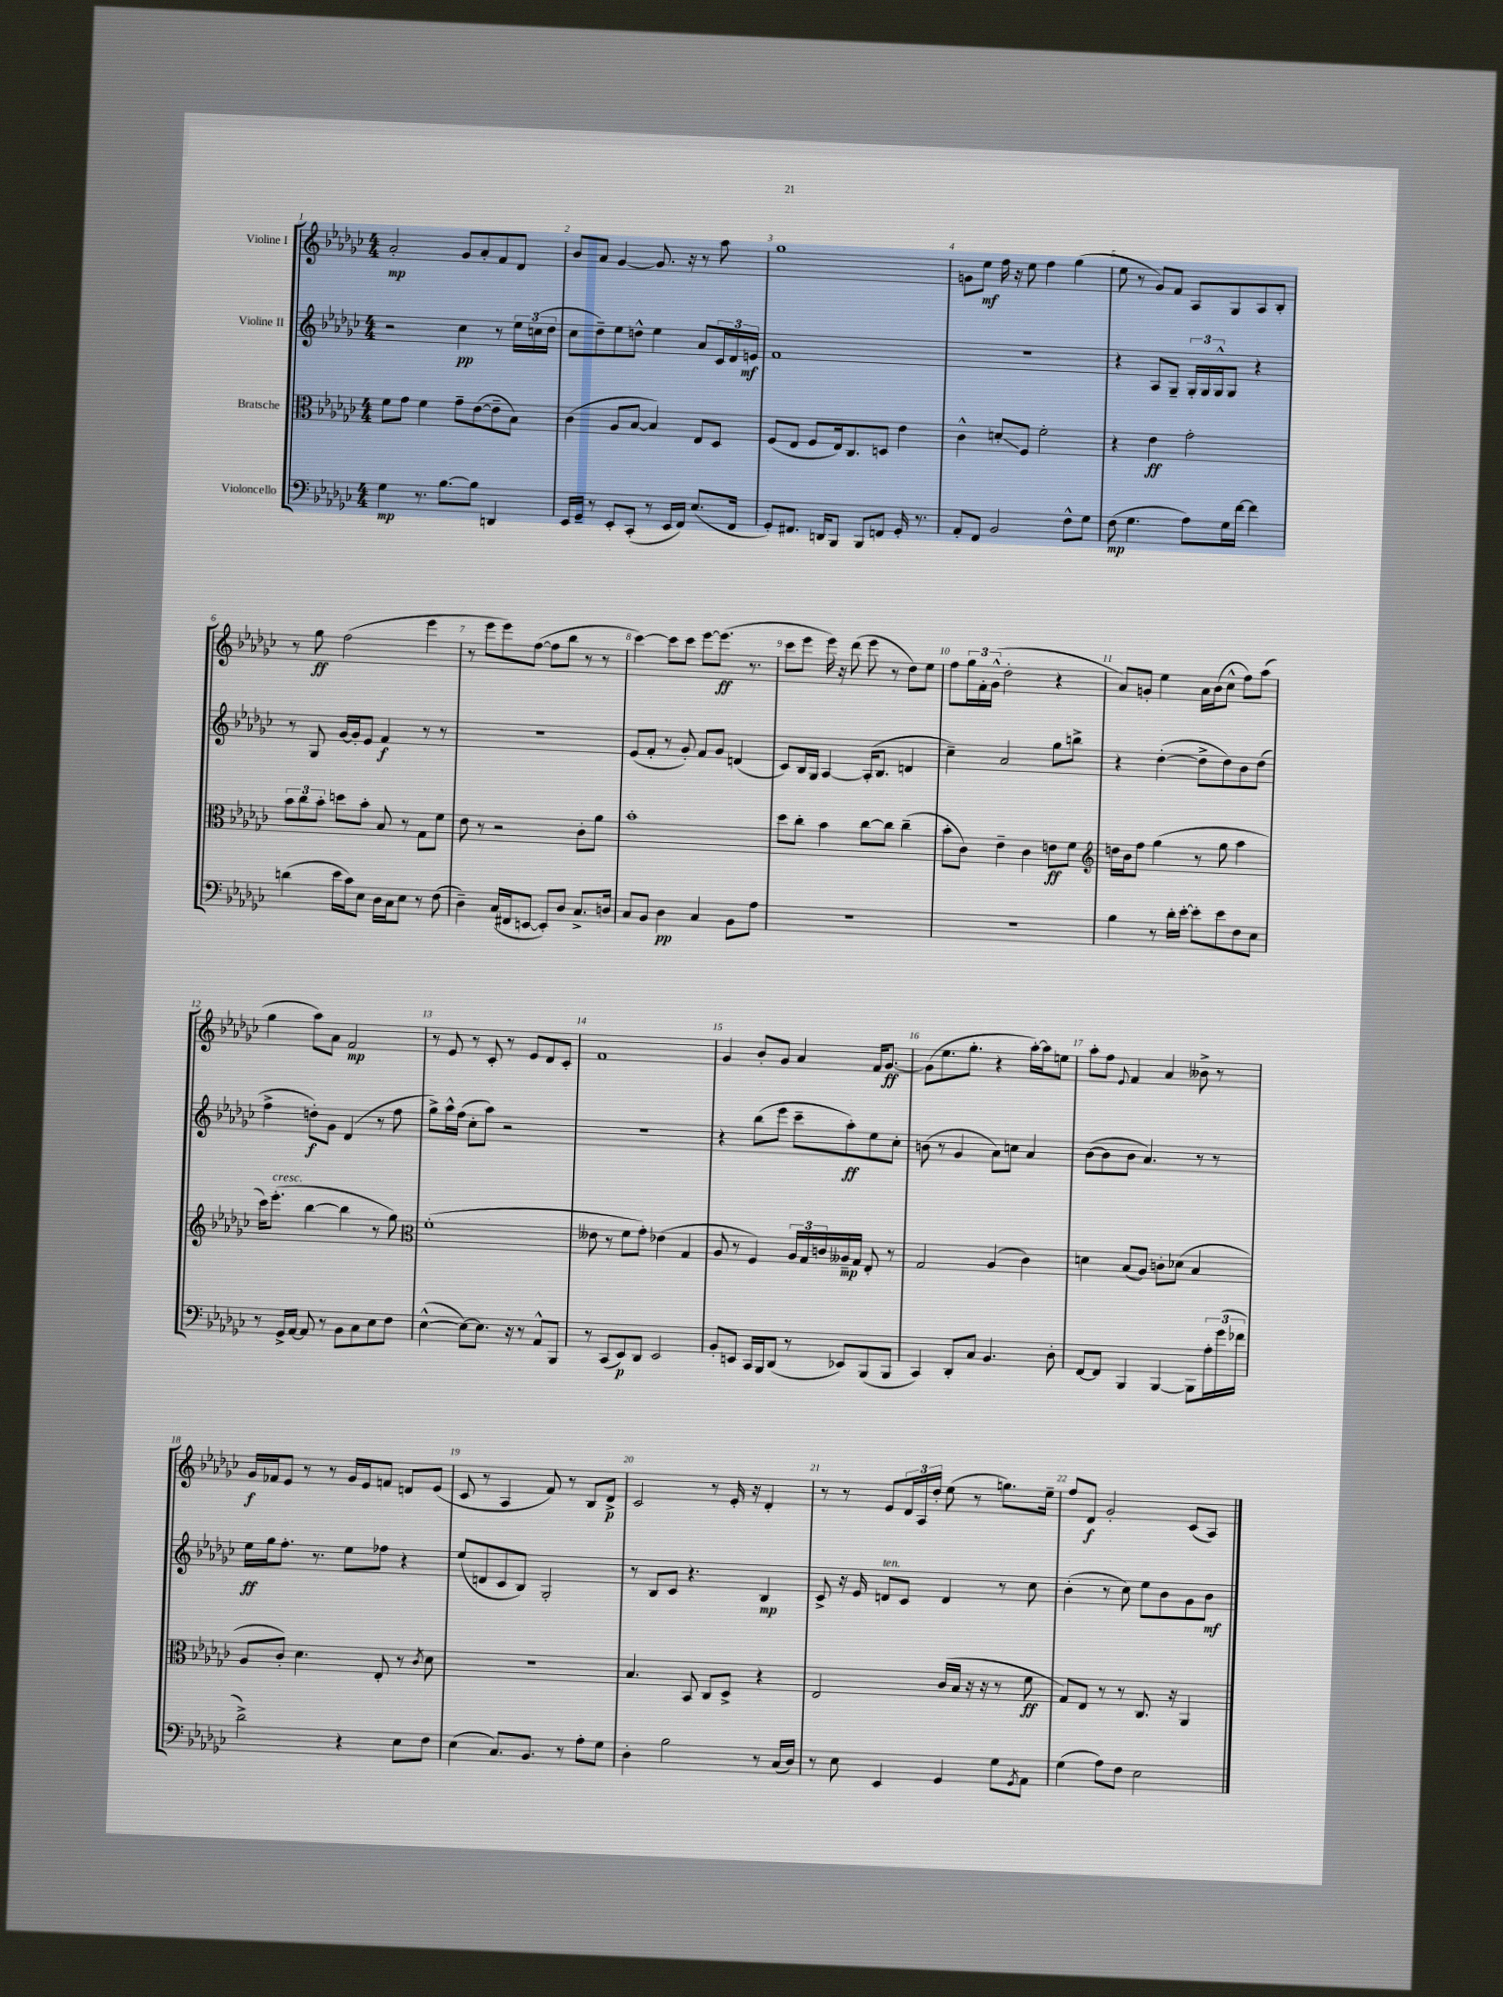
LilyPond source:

<<
\new StaffGroup <<
\new Staff = "s0" \with { instrumentName = "Violine I" } {
    \clef treble \key ges \major \numericTimeSignature \time 4/4
    aes'2-.\mp ges'8 aes'8-. f'8 des'8 |
    bes'8 aes'8 ges'4~ ges'8. r16 r8 aes''8 |
    ges''1 |
    g'8 ees''8\mf f''16 r16 ees''8 f''4 ges''4( |
    ees''8 r8 ges'8) f'8 aes8 ges8 aes8 bes8-. |
    r8 ges''8\ff f''2( ees'''4 |
    r8 ees'''8 ees'''8) f''8~( f''8 bes''8 r8 r8 |
    ces'''4~) ces'''8 ces'''8 ees'''8~ ees'''8.\ff( r8. |
    ces'''8 ees'''8 ees'''16) r16 des'''8( ees'''8 r8 des''8) ees''8 |
    f''8 \tuplet 3/2 { ges''16 f'16-. ges'16-^( } des''2-. r4 |
    aes'8) g'8-. ees''4 aes'16 bes'16( ces''8-^ f''8) aes''8( |
    ges''4 aes''8) aes'8 f'2\mp |
    r8 ees'8 r8 ces'8-. r8 ees'8 des'8 ces'8-. |
    f'1 |
    ges'4 bes'8-. ges'8 aes'4 f'16 ges'8.~\ff |
    ges'8( ees''8. ges''8.-. r4 aes''16~-.) aes''16 e''8 |
    aes''8-. f''8 \appoggiatura { ees'8 } f'4 aes'4 beses'8-> r8 |
    ges'16\f fes'16 ees'8 r8 r8 ges'16 ees'16 f'8 d'8 ees'8( |
    ces'8 r8 aes4 f'8) r8 bes8 des'8->\p |
    ces'2 r8 ees'16-. r16 des'4-. |
    r8 r8 ees'8 \tuplet 3/2 { des'16 aes16 des''16-. } ees''8( r8 g''8.) ees''16-- |
    f''8 des'8\f ges'2-. ces'8( aes8) \bar "|." |
}
\new Staff = "s1" \with { instrumentName = "Violine II" } {
    \clef treble \key ges \major \numericTimeSignature \time 4/4
    r2 ces''4\pp r8 \tuplet 3/2 { ees''16 c''16( des''16 } |
    ces''8 des''8--) ees''8 d''8-^ ees''4 aes'8 \tuplet 3/2 { ces'16 des'16 e'16\mf } |
    f'1 |
    R1 |
    r4 aes8 ges8-- \tuplet 3/2 { ges16-. ges16 ges16-^ } ges8 r4 |
    r8 ges8 ges'16~ ges'16-. ees'8 f'4\f r8 r8 |
    R1 |
    ees'8( f'8-. r8 ges'8-.) f'8 ges'8 d'4( |
    ces'8) bes16 ges16 aes4~ aes16-.( bes8. d'4 |
    ces''4--) aes'2 ges''8 b''8-> |
    r4 des''4~-.( des''8-> des''8) bes'8 des''8( |
    f''4-> d''8-.\f) ges'8 des'4( r8 f''8 |
    ges''8->) aes''16-^ f''16( ces''8-. aes''8) r2 |
    R1 |
    r4 bes''8( ees'''8 ces'''8-- aes''8-.\ff) ees''8 ces''8-. |
    b'8( r8 ges'4 aes'8) c''8 aes'4 |
    bes'8~( bes'8 bes'8 aes'4.) r8 r8 |
    ees''16\ff ges''16 f''8.-. r8. ees''8 fes''8 r4 |
    ees''8( d'8 ces'8 bes8) ges2-. |
    r8 bes8 ces'8 r4. bes4\mp |
    ces'8-> r16 ees'16 d'8^\markup { \italic "ten." } ces'8 d'4 r8 ces''8 |
    bes'4-.( r8 ces''8) ees''8 bes'8 ges'8 bes'8\mf \bar "|." |
}
\new Staff = "s2" \with { instrumentName = "Bratsche" } {
    \clef alto \key ges \major \numericTimeSignature \time 4/4
    f'8 ges'8 f'4 ges'8-- ees'8~( ees'8-- bes8) |
    ces'4( aes8 bes8~ bes4) ees8 des8 |
    f8( ees8 f8 ees16) ces8. d8 ees'4 |
    ces'4-^ d'8-.\glissando f8 f'2-. |
    r4 ees'4\ff ges'2-. |
    \tuplet 3/2 { bes'8 ces''8 bes'8-. } d''8 bes'8-. bes8 r8 ges8 f'8 |
    ees'8 r8 r2 ces'8-. aes'8 |
    bes'1-. |
    des''8 ces''8-. bes'4 ces''8~ ces''8 ces''4--( |
    bes'8-. ces'8) ees'4-- ces'4 e'8\ff f'8 |
    \clef treble d''16 bes'16 f''8 ges''4( r8 ges''8 aes''4 |
    ces'''16) ees'''8.-.^\markup { \italic "cresc." }( bes''4~ bes''4 r8 ges''8) |
    \clef alto f'1-.( |
    eeses'8 r8 f'8 ges'8-.) ees'4( ges4 |
    aes8 r8 f4) \tuplet 3/2 { aes16 ges16 c'16 } aeses16--\mp ges16 ees8-. r8 |
    ges2 aes4( ces'4) |
    d'4 bes8( aes8) c'8-. des'8( bes4 |
    aes8 ces'8-.) des'4. ees8-. r8 \acciaccatura { ces'8 } des'8 |
    R1 |
    bes4. bes,8 ces8 des8-> r4 |
    ees2 ces'16( bes16 r16 r16 r8 f'8\ff |
    ges8) ees8 r8 r8 ces8. r16 aes,4 \bar "|." |
}
\new Staff = "s3" \with { instrumentName = "Violoncello" } {
    \clef bass \key ges \major \numericTimeSignature \time 4/4
    ges4\mp r8. bes8.~ bes8 d,4 |
    ees,16 ges,16-- r8 ees,8-. ces,8-.( r8 ees,16 f,16) ees8.( f,16 |
    ges,8-.) fis,8. d,16 bes,,8 bes,,8 f,8 ges,16-. r8. |
    aes,8-. f,8 bes,2 f8-^ ges8 |
    f8\mp( ges4. aes8) ges16 f'16~ f'4 |
    d'4( ees'16 ces'16) ees8 des16 ces16 ees8 r8 f8( |
    des4--) ces16( fis,16 e,8~ e,8-.) des8 ces8.-> d16 |
    ces8 bes,8 des4\pp ces4 bes,8 aes8 |
    R1 |
    R1 |
    bes4 r8 des'16-. ees'16~-. ees'8-. ees'8 f8 ees8 |
    r8 ges,16-> aes,16~ aes,8 r8 bes,8 ces8 ees8 f8 |
    ees4~-^( ees8~) ees8. r16 r8 aes,8-^ bes,,8 |
    r8 ces,8( ees,8\p) des,8 ees,2 |
    bes,8-. e,8 ces,16 bes,,16 des,8( r8 ees,8) bes,,8( bes,,8 |
    ces,4) des,8-. ces8 bes,4. des8-. |
    f,8~ f,8 bes,,4 bes,,4~ bes,,8 \tuplet 3/2 { aes16-. ges'16( fes'16 } |
    des'2->) r4 ees8 f8 |
    ees4( ces8.) bes,8. r8 aes8-. ges8 |
    des4-. bes2 r8 ces16( des16) |
    r8 ees8 ees,4 ges,4 ges8 \acciaccatura { ges,8 } aes,8 |
    ges4( aes8) f8 ees2 \bar "|." |
}
>>
>>
\layout { \context { \Score \override BarNumber.break-visibility = ##(#f #t #t) barNumberVisibility = #all-bar-numbers-visible } }
